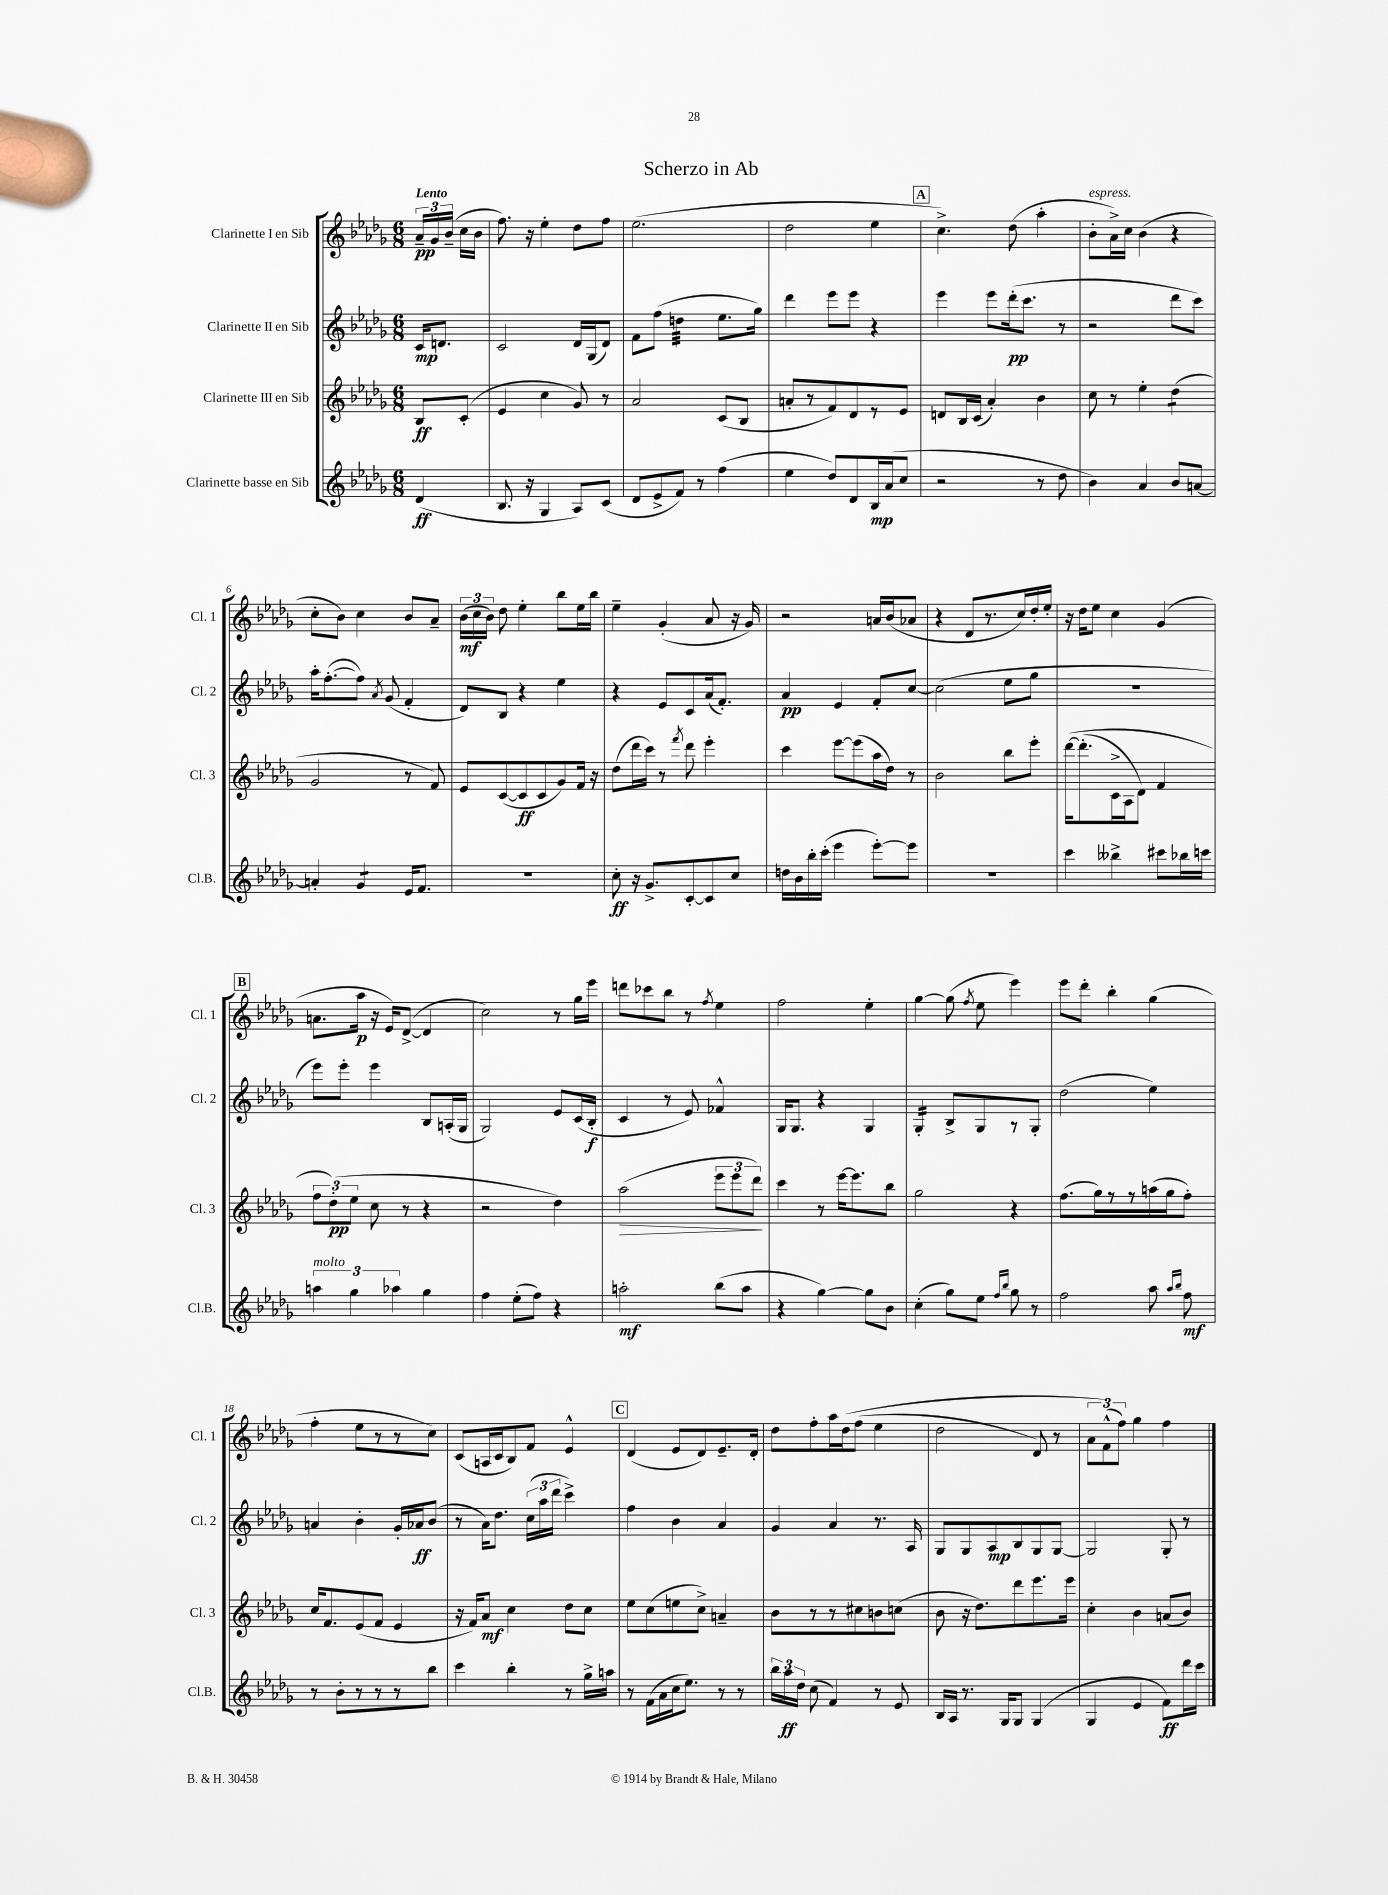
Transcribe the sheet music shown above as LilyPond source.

\header { title = "Scherzo in Ab" }
<<
\new StaffGroup <<
\new Staff = "s0" \with { instrumentName = "Clarinette I en Sib" shortInstrumentName = "Cl. 1" } {
    \clef treble \key des \major \numericTimeSignature \time 6/8 \partial 4 \tempo "Lento"
    \autoBeamOff \tuplet 3/2 { aes'16[--\pp ges'16 bes'16]--( } c''16[ bes'16] |
    f''8.) r16 ees''4-. des''8[ f''8] |
    ees''2.( |
    des''2 ees''4 |
    \mark \markup { \box "A" } c''4.->) des''8( aes''4-. |
    bes'8[-.^\markup { \italic "espress." } aes'16->) c''16] bes'4( r4 |
    c''8[-. bes'8]) c''4 bes'8[ aes'8]-- |
    \tuplet 3/2 { bes'16[\mf( c''16 bes'16]) } des''8 ees''4-. bes''8[ ees''16 bes''16] |
    ees''4-- ges'4-.( aes'8 r16 ges'16) |
    r2 a'16[ bes'16( aes'8] |
    r4 des'8[ r8. c''16) des''16-. ees''16]-. |
    r16 des''16[ ees''8] c''4 ges'4( |
    \mark \markup { \box "B" } a'8.[ aes''16]\p r16 ees'16[) des'8]~->( des'4 |
    c''2) r8 ges''16[ ees'''16] |
    d'''8[ ces'''8 bes''8] r8 \acciaccatura { f''8 } ees''4 |
    f''2 ees''4-. |
    ges''4~ ges''8( \acciaccatura { f''8 } ees''8 ees'''4) |
    ees'''8[ des'''8]-. bes''4-. ges''4( |
    f''4-. ees''8[ r8 r8 c''8]) |
    c'8[( a16 c'16 bes8) f'8] ees'4-^ |
    \mark \markup { \box "C" } des'4( ees'8[ des'8) ees'8.-- des'16]-. |
    des''8[ f''8-. aes''16 des''16\( f''8]( ees''4 |
    des''2 des'8) r8 |
    \tuplet 3/2 { aes'8[ f'8-^(\) f''8]) } ges''4 f''4 \bar "|." |
}
\new Staff = "s1" \with { instrumentName = "Clarinette II en Sib" shortInstrumentName = "Cl. 2" } {
    \clef treble \key des \major \numericTimeSignature \time 6/8 \partial 4
    \autoBeamOff c'16[\mp d'8.] |
    c'2 des'16[ ges16( des'8]) |
    f'8[ f''8]( d''4:32 ees''8.[ ges''16]) |
    des'''4 ees'''8[ ees'''8] r4 |
    \mark \markup { \box "A" } ees'''4 ees'''8[ des'''16-.\pp( c'''8.] r8 |
    r2 des'''8[ c'''8]) |
    aes''16[-. f''8.~-.( f''8]) \acciaccatura { aes'8 } ges'8( f'4-. |
    des'8[) bes8] r4 ees''4 |
    r4 ees'8[ c'8 aes'16( f'8.]-.) |
    aes'4\pp ees'4 f'8[-. c''8]~ |
    c''2( ees''8[ ges''8] |
    R2. |
    \mark \markup { \box "B" } ees'''8[) ees'''8]-. ees'''4 bes8[ a16-.( ges16] |
    ges2) ees'8[ c'16( bes16]-.\f |
    c'4 r8 ees'8) fes'4-^ |
    ges16[ ges8.] r4 ges4 |
    ges4:16-. bes8[-> ges8 r8 ges8]-. |
    des''2( ees''4) |
    a'4 bes'4-. ges'16[-. aes'16\ff bes'8]( |
    r8 aes'16[) des''8.] \tuplet 3/2 { c''16[( aes''16 des'''16] } c'''4->) |
    \mark \markup { \box "C" } f''4 bes'4 aes'4 |
    ges'4 aes'4 r8. aes16 |
    ges8[ ges8 aes8\mp bes8 ges8 ges8]~ |
    ges2 ges8-. r8 \bar "|." |
}
\new Staff = "s2" \with { instrumentName = "Clarinette III en Sib" shortInstrumentName = "Cl. 3" } {
    \clef treble \key des \major \numericTimeSignature \time 6/8 \partial 4
    \autoBeamOff bes8[\ff c'8]-.( |
    ees'4 c''4 ges'8) r8 |
    aes'2 c'8[( bes8] |
    a'8[-. r8 f'8) des'8 r8 ees'8] |
    \mark \markup { \box "A" } d'8[ bes16 c'16]( aes'4-.) bes'4 |
    c''8 r8 ees''4-. des''4:8( |
    ges'2 r8 f'8) |
    ees'8[ c'8~( c'8\ff c'8 ges'8) f'16] r16 |
    des''8[( des'''16 c'''16]) r8 \acciaccatura { f'''8 } des'''8 ees'''4-. |
    c'''4 ees'''8[~ ees'''8( aes''16 des''16]) r8 |
    bes'2 bes''8[ ees'''8]-. |
    des'''16[~\( des'''8.-.( c'16-> aes16 des'8]) f'4 |
    \mark \markup { \box "B" } \tuplet 3/2 { f''8[ des''8-.\pp(\) ees''8] } c''8 r8 r4 |
    r2 des''4) |
    aes''2\>( \tuplet 3/2 { ees'''8[ ees'''8 des'''8]\!) } |
    c'''4 r8 ees'''16[~ ees'''8. bes''8] |
    ges''2 r4 |
    f''8.[( ges''16) r8 r8 a''16( ges''16 f''8]-.) |
    c''16[ f'8. ees'8( f'8] ees'4 |
    r16 f'16[) aes'8]\mf c''4 des''8[ c''8] |
    \mark \markup { \box "C" } ees''8[ c''8( e''8 c''8]->) a'4-- |
    bes'8[ r8 r8 cis''8 b'8 c''8]( |
    bes'8 r16 des''8.[) des'''8 ees'''8. ees'''16] |
    c''4-. bes'4 a'8[( bes'8]) \bar "|." |
}
\new Staff = "s3" \with { instrumentName = "Clarinette basse en Sib" shortInstrumentName = "Cl.B." } {
    \clef treble \key des \major \numericTimeSignature \time 6/8 \partial 4
    \autoBeamOff des'4\ff( |
    bes8. r16 ges4 aes8[) c'8]( |
    des'8[ ees'8-> f'8]) r8 f''4( |
    ees''4 des''8[) des'8 bes16\mp aes'16( c''8] |
    \mark \markup { \box "A" } r2 r8 des''8 |
    bes'4) aes'4 bes'8[ a'8]~ |
    a'4-. ges'4:8 ees'16[ f'8.] |
    R2. |
    c''8-.\ff r16 ges'8.[-> c'8~-. c'8 c''8] |
    d''16[ bes'16 bes''16-. c'''16]-.( ees'''4 ees'''8[~-.) ees'''8] |
    R2. |
    c'''4 beses''4-> cis'''8[ bes''16 c'''16] |
    \mark \markup { \box "B" } \tuplet 3/2 { a''4^\markup { \italic "molto" } ges''4 aes''4 } ges''4 |
    f''4 ees''8[-.( f''8]) r4 |
    a''2-.\mf bes''8[( a''8] |
    r4 ges''4~) ges''8[ bes'8] |
    c''4-.( ges''8[) ees''8] \grace { f''16[ bes''16] } ges''8 r8 |
    f''2 aes''8 \grace { aes''16[ bes''16] } f''8\mf |
    r8 bes'8[-. r8 r8 r8 bes''8] |
    c'''4 bes''4-. r8 ges''16[-> a''16] |
    \mark \markup { \box "C" } r8 f'16[( aes'16 c''16 ees''8.]) r8 r8 |
    \tuplet 3/2 { bes''16[ aes''16\ff des''16] } c''8( f'4) r8 ees'8 |
    bes16[ aes16] r8. ges16[ ges8] ges4( |
    ges4 ees'4 f'8[\ff) des'''16 c'''16] \bar "|." |
}
>>
>>
